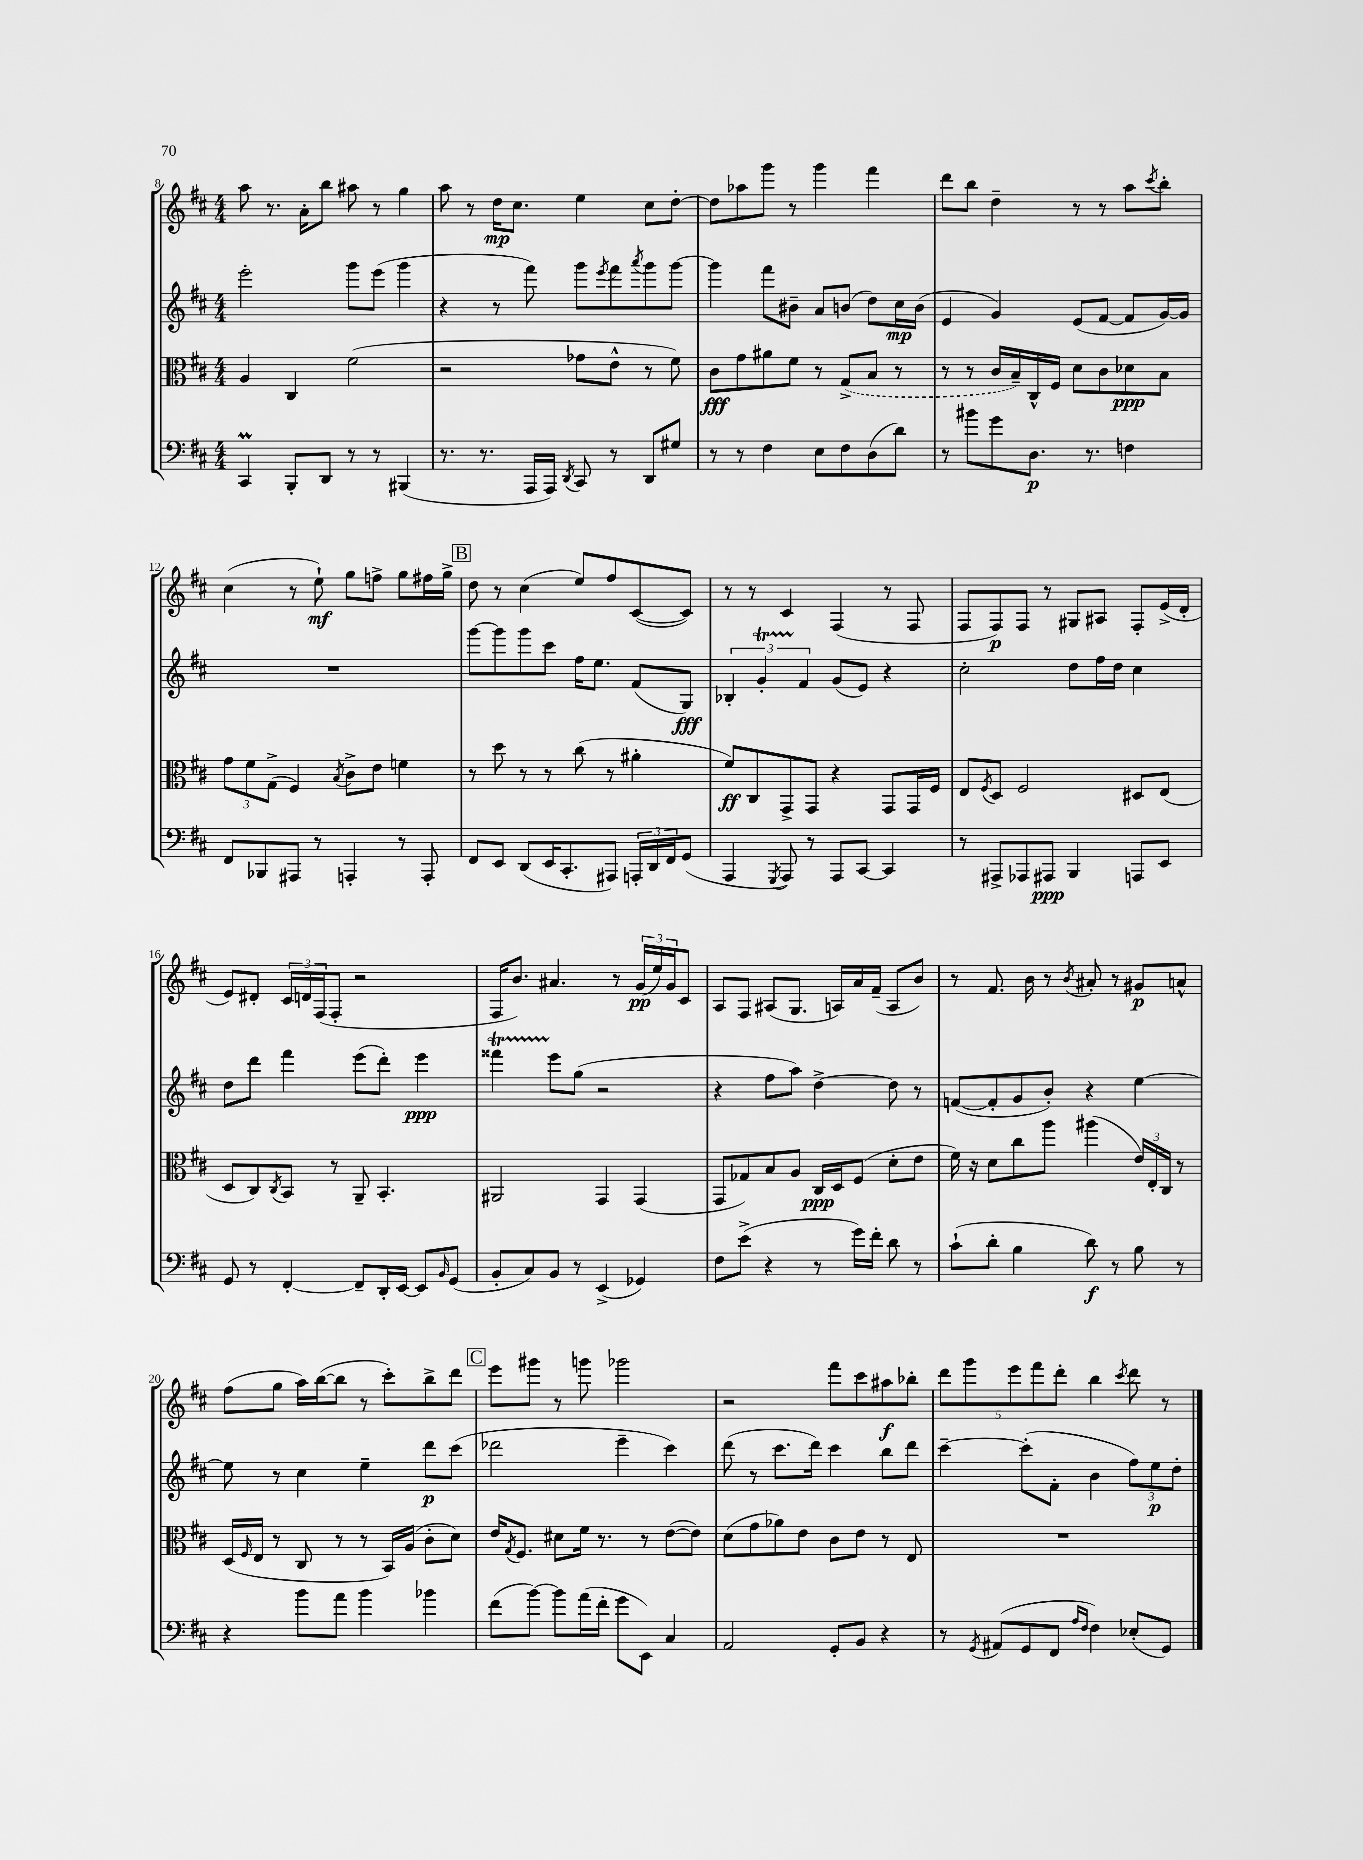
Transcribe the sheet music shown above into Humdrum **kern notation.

**kern	**kern	**kern	**kern
*staff4	*staff3	*staff2	*staff1
*clefF4	*clefC3	*clefG2	*clefG2
*k[f#c#]	*k[f#c#]	*k[f#c#]	*k[f#c#]
*M4/4	*M4/4	*M4/4	*M4/4
4CC#/	4A/	2eee'\	8aa\
.	.	.	8.r
8BBB'/L	4C#/	.	.
.	.	.	16a'\LK
8DD/J	.	.	8bb\J
8r	(2f#\	8ggg\L	8aa#\
8r	.	(8eee\J	8r
(4BBB#/	.	4ggg\	4gg\
=	=	=	=
8.r	2r	4r	8aa\
.	.	.	8r
8.r	.	.	.
.	.	8r	16dd\LK
.	.	.	8.cc#\J
16AAA/LL	.	8fff#\)	.
16AAA/JJ)	.	.	.
8qDD/	.	.	.
8CC#/	8g-\L	8ggg\L	4ee\
.	.	8qeee/	.
8r	8e^^\J	8fff#\	.
.	.	8qaaa/	.
8DD/L	8r	8ggg\	8cc#\L
8G#/J	8f#\)	[8ggg\J	[8dd'\J
=	=	=	=
8r	8c#\L	4ggg\]	8dd\]L
8r	8g\	.	8aa-\
4F#\	8a#\	8fff#\L	8ggg\J
.	8f#\J	8b#~\J	8r
8E\L	8r	8a/L	4ggg\
8F#\	(8G^/L	(8b/J	.
(8D\	8B/J	8dd\L)	4fff#\
8d\J)	8r	16cc#\L	.
.	.	(16b\JJ	.
=	=	=	=
8r	8r	4e/	8ddd\L
8b#\L	8r	.	8bb\J
8g\	16c#/LL	4g/)	4dd~\
.	16B~/)	.	.
8.D\J	16C#^^/	.	.
.	16F#/JJ	.	.
.	8d\L	(8e/L	8r
8.r	.	.	.
.	8c#\	[8f#/J	8r
4F\	8d-\	8f#/]L	8aa\L
.	.	.	8qccc#/
.	8B\J	[16g/L)	8bb'\J
.	.	16g/]JJ	.
=	=	=	=
8FF#/L	12g\L	1r	(4cc#\
.	12f#\	.	.
8BBB-/	.	.	.
.	(12G^\J	.	.
8AAA#/J	4F#/)	.	8r
8r	.	.	8ee`\)
.	8qB/	.	.
4AAA'/	8c#^\L	.	8gg\L
.	8e\J	.	8ff^\J
8r	4f\	.	8gg\L
8AAA'/	.	.	16ff#\L
.	.	.	16gg^\JJ
=	=	=	=
8FF#/L	8r	[8ggg\L	8dd\
8EE/J	8dd\	8ggg\]	8r
(8DD/L	8r	8ggg\	(4cc#\
16EE/K	8r	8ccc#\J	.
8.CC#'/	.	.	.
.	(8cc#\	16ff#\LK	8ee/L)
.	.	8.ee\J	.
8AAA#/J)	8r	.	8ff#/
24AAA'/LL	4a#'\	(8f#/L	([8c#/
24DD/	.	.	.
24FF#/J	.	.	.
(8GG/J	.	8G/J)	8c#/]J)
=	=	=	=
4AAA/	8f#/L)	6B-'/	8r
.	8C#/	.	8r
.	.	6g'/	.
8qGGG/	.	.	.
8AAA/)	8GG^/	.	4c#/
.	.	6f#/	.
8r	8GG/J	.	.
8AAA/L	4r	(8g/L	(4F#/
[8CC#/J	.	8e/J)	.
4CC#/]	8GG/L	4r	8r
.	16GG/L	.	8F#/
.	16F#/JJ	.	.
=	=	=	=
8r	8E/L	2cc#'\	8F#/L
.	8qF#/	.	.
8AAA#^/L	8D/J	.	8F#/)
8AAA-/	2F#/	.	8F#/J
8AAA#/J	.	.	8r
4BBB/	.	8dd\L	8G#/L
.	.	16ff#\L	8A#/J
.	.	16dd\JJ	.
8AAA/L	8D#/L	4cc#\	8F#'/L
8EE/J	(8E/J	.	(16e^/L
.	.	.	16d'/JJ
=	=	=	=
8GG/	8D/L	8dd\L	8e/L)
8r	8C#/)	8ddd\J	8d#'/J
.	8qC#/	.	.
[4FF#'/	8BB/J	4fff#\	24c#/LL
.	.	.	24d/
.	.	.	(24F#/J
.	8r	.	8F#'/J
8FF#~/]L	8AA~/	(8eee\L	2r
16DD'/L	4.BB'/	8ddd'\J)	.
[16EE/JJ	.	.	.
8EE/]L	.	4eee\	.
16qqBB/	.	.	.
(8GG/J	.	.	.
=	=	=	=
8BB'/L	2AA#/	4fff##\	16F#/LK
.	.	.	8.b/J)
8C#/)	.	.	.
8BB/J	.	8eee\L	4.a#/
8r	.	(8gg\J	.
(4EE^/	4GG/	2r	.
.	.	.	8r
4GG-/)	(4GG/	.	(24g/LL
.	.	.	24ee/)
.	.	.	24g/J
.	.	.	8c#/J
=	=	=	=
8F#\L	8GG/L	4r	8A/L
(8e^\J	8G-/)	.	8F#/J
4r	8B/	8ff#\L	(8A#/L
.	8A/J	8aa\J)	8.G/J
8r	16C#/LL	[4dd^\	.
.	16D/J	.	16A/LL)
16g\LL)	(8F#/J	.	16a/
16f#'\JJ	.	.	(16f#~/JJ
8d\	8d'\L	8dd\]	8A/L
8r	8e\J	8r	8b/J)
=	=	=	=
(8c#`\L	16f#\)	([8f/L	8r
.	16r	.	.
8d'\J	8d\L	8f'/]	8.f#/
4B\	8cc#\	8g/	.
.	.	.	16b\
.	8aa\J	8b'/J)	8r
.	.	.	8qb/
8d\)	(4aa#\	4r	8a#'/
8r	.	.	8r
8B\	24e/LL)	[4ee\	8g#/L
.	24E'/	.	.
.	24C#/JJ	.	.
8r	8r	.	8a^^/J
=	=	=	=
4r	(16D/LL	8ee\]	(8ff#\L
.	16qqF#/	.	.
.	16E/JJ	.	.
.	8r	8r	8gg\J
8b\L	8C#/	4cc#\	16aa\LL)
.	.	.	([16bb\J
8a\J	8r	.	8bb\]J
4b\	8r	4ee~\	8r
.	16BB/LL)	.	8ccc#'\L)
.	(16A/JJ	.	.
4b-\	8c#'\L	8ddd\L	8bb^\
.	8d\J)	(8ccc#\J	8ddd\J
=	=	=	=
(8f#\L	16e/LK	2ddd-\	8eee\L
.	8qG/	.	.
.	8.F#/J	.	.
[8b\J)	.	.	8ggg#\J
8b\]L	8d#\L	.	8r
(16a\L	16f#\Jk	.	8ggg\
16f#'\JJ	8.r	.	.
8g\L	.	4eee~\	2ggg-\
8EE\J)	8r	.	.
4C#/	([8e\L	4ccc#\)	.
.	8e\]J)	.	.
=	=	=	=
2AA/	(8d\L	(8ddd\	2r
.	8g\	8r	.
.	8a-\)	8.ccc#\L	.
.	8e\J	.	.
.	.	16ddd\Jk)	.
8GG'/L	8c#\L	4ccc#\	8fff#\L
8BB/J	8e\J	.	8ccc#\
4r	8r	8bb\L	8aa#\
.	8E/	8ddd\J	8bb-'\J
=	=	=	=
8r	1r	[4ccc#~\	10ddd\L
.	.	.	10ggg\
8qGG/	.	.	.
(8AA#/L	.	.	.
.	.	.	10eee\
8GG/	.	(8ccc#'\]L	.
.	.	.	10fff#\
8FF#/J	.	8f#'\J	.
.	.	.	10ddd'\J
16qqA/LL	.	.	.
16qqF#/JJ	.	.	.
4F#\)	.	4b\	4bb\
.	.	.	8qccc#/
(8E-'/L	.	12ff#\L)	8ddd\
.	.	12ee\	.
8GG/J)	.	.	8r
.	.	12dd'\J	.
==	==	==	==
*-	*-	*-	*-
